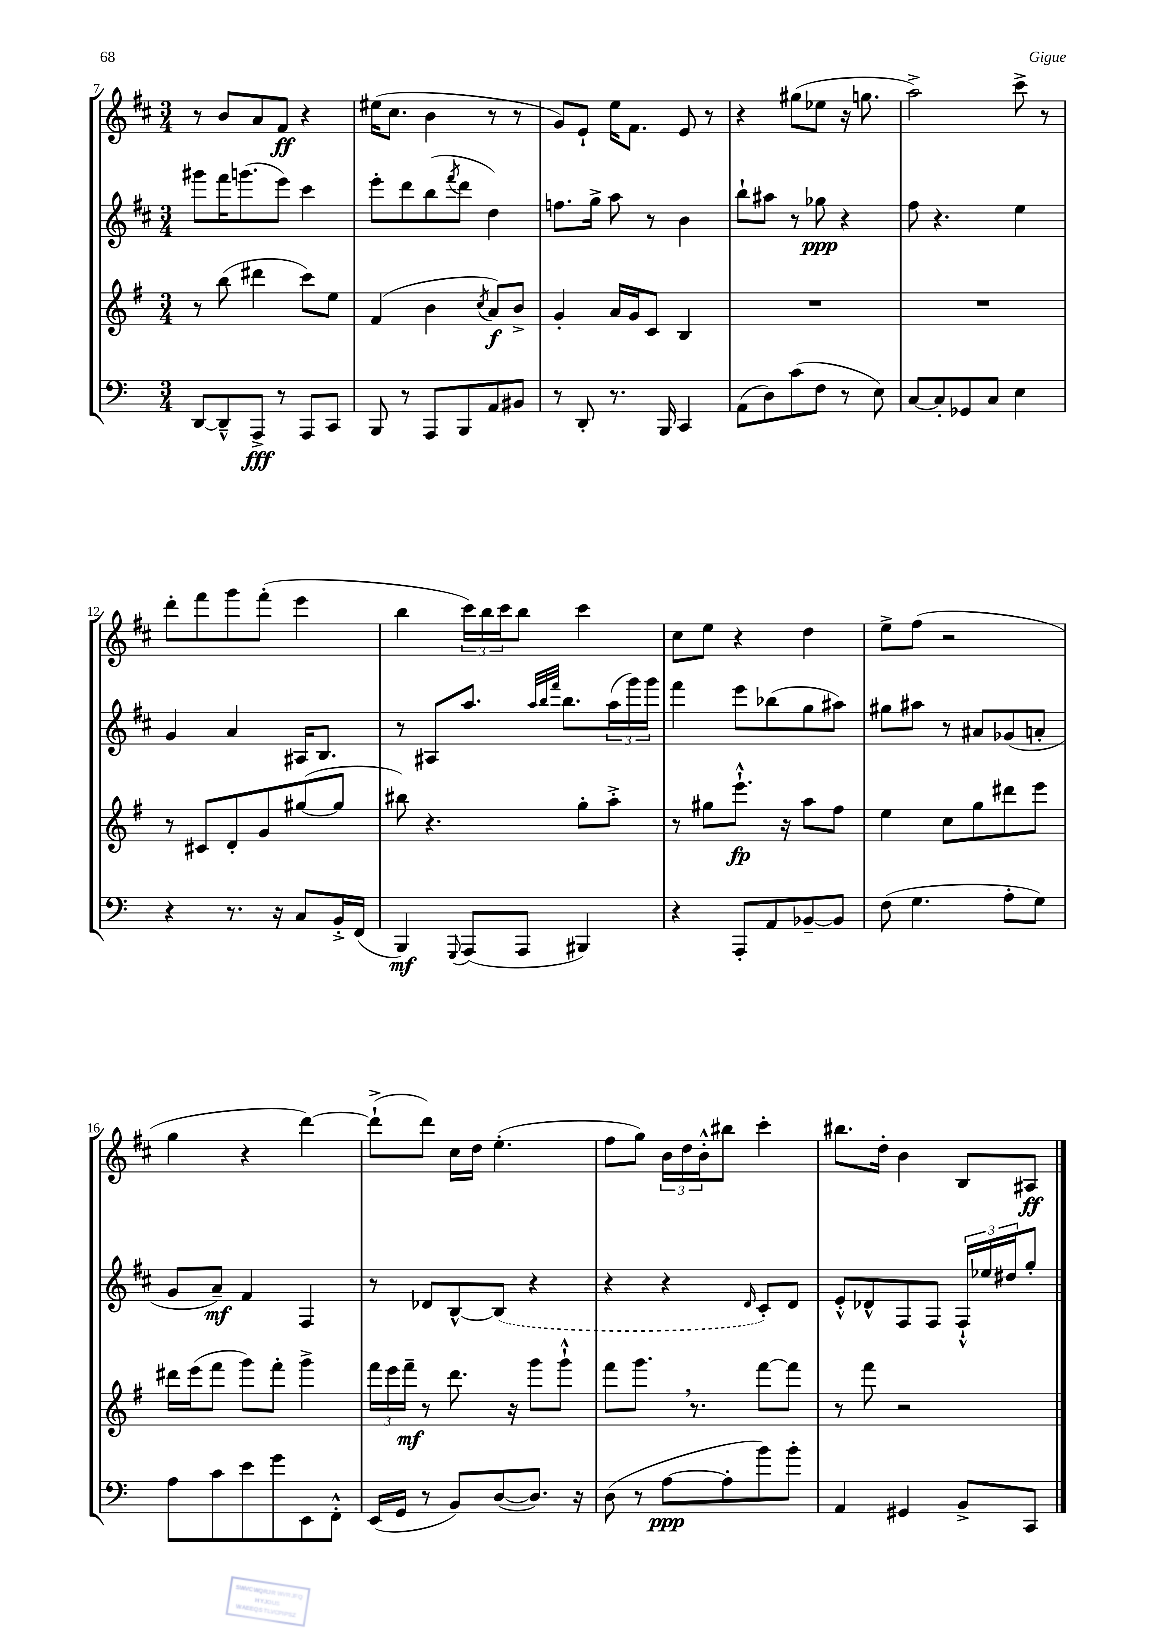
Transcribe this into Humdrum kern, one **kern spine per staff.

**kern	**kern	**kern	**kern
*staff4	*staff3	*staff2	*staff1
*clefF4	*clefG2	*clefG2	*clefG2
*k[]	*k[f#]	*k[f#c#]	*k[f#c#]
*M3/4	*M3/4	*M3/4	*M3/4
[8DD	8r	8ggg#	8r
8DD~^^]	(8bb	16fff#	8b
.	.	(8.ggg	.
8AAA^	4ddd#	.	8a
8r	.	8eee)	8f#
8AAA	8ccc)	4ccc#	4r
8CC	8ee	.	.
=	=	=	=
8BBB	(4f#	8eee'	(16ee#
.	.	.	8.cc#
8r	.	8ddd	.
8AAA	4b	(8bb	4b
.	.	8qfff#	.
8BBB	.	8ddd	.
.	8qcc	.	.
8AA	8a)	4dd)	8r
8BB#	8b^	.	8r
=	=	=	=
8r	4g'	8.ff	8g)
8DD'	.	.	8e`
.	.	16gg^	.
8.r	16a	8aa	16ee
.	16g	.	8.f#
.	8c	8r	.
16BBB	.	.	.
4CC	4B	4b	8e
.	.	.	8r
=	=	=	=
(8AA	2.r	8bb`	4r
8D)	.	8aa#	.
(8c	.	8r	(8gg#
8F	.	8gg-	8ee-
8r	.	4r	16r
.	.	.	8.gg
8E)	.	.	.
=	=	=	=
[8C	2.r	8ff#	2aa^)
8C']	.	4.r	.
8GG-	.	.	.
8C	.	.	.
4E	.	4ee	8ccc#^
.	.	.	8r
=	=	=	=
4r	8r	4g	8ddd'
.	8c#	.	8fff#
8.r	8d'	4a	8ggg
.	8g	.	(8fff#'
16r	.	.	.
8C	([8gg#	16A#	4eee
.	.	8.B	.
16BB'^	8gg#]	.	.
(16FF	.	.	.
=	=	=	=
4BBB)	8bb#)	8r	4bb
.	4.r	8A#	.
8qqGGG	.	.	.
(8AAA	.	8.aa	24ccc#)
.	.	.	24bb
.	.	.	24ccc#
8AAA	.	.	8bb
.	.	32qqaa	.
.	.	32qqbb	.
.	.	32qqfff#	.
.	.	8.bb	.
4BBB#)	8gg'	.	4ccc#
.	8aa'^	(24aa	.
.	.	24ggg)	.
.	.	24ggg	.
=	=	=	=
4r	8r	4fff#	8cc#
.	8gg#	.	8ee
8AAA'	8.eee`^^	8eee	4r
8AA	.	(8bb-	.
.	16r	.	.
[8BB-~	8aa	8gg	4dd
8BB-]	8ff#	8aa#)	.
=	=	=	=
(8F	4ee	8gg#	8ee^
4.G	.	8aa#	(8ff#
.	8cc	8r	2r
.	8gg	8a#	.
8A'	8ddd#	(8g-	.
8G)	8eee	8a'	.
=	=	=	=
8A	16ddd#	8g	4gg
.	(16eee	.	.
8c	8fff#	8a~)	.
8e	8ggg)	4f#	4r
8g	8fff#'	.	.
8EE	4ggg^	4F#	[4ddd)
8FF'^^	.	.	.
=	=	=	=
(16EE	24fff#	8r	(8ddd`^]
.	24eee	.	.
16GG	.	.	.
.	24fff#~	.	.
8r	8r	8d-	8ddd)
8BB)	8.ddd	[8B^^	16cc#
.	.	.	16dd
([8D	.	(8B]	(4.ee'
.	16r	.	.
8.D])	8ggg	4r	.
.	8ggg`^^	.	.
16r	.	.	.
=	=	=	=
(8D	8fff#	4r	8ff#
8r	8.ggg	.	8gg)
[8A	.	4r	24b
.	.	.	24dd
.	8.r	.	.
.	.	.	24b'^^
8A']	.	.	8bb#
.	.	16qqd	.
8b)	[8fff#	8c#')	4ccc#'
8b'	8fff#]	8d	.
=	=	=	=
4AA	8r	8e'^^	8.bb#
.	8fff#	8d-^^	.
.	.	.	16dd'
4GG#	2r	8F#	4b
.	.	8F#	.
8BB^	.	24F#`^^	8B
.	.	24ee-	.
.	.	24dd#	.
8CC	.	8gg'	8A#
==	==	==	==
*-	*-	*-	*-
